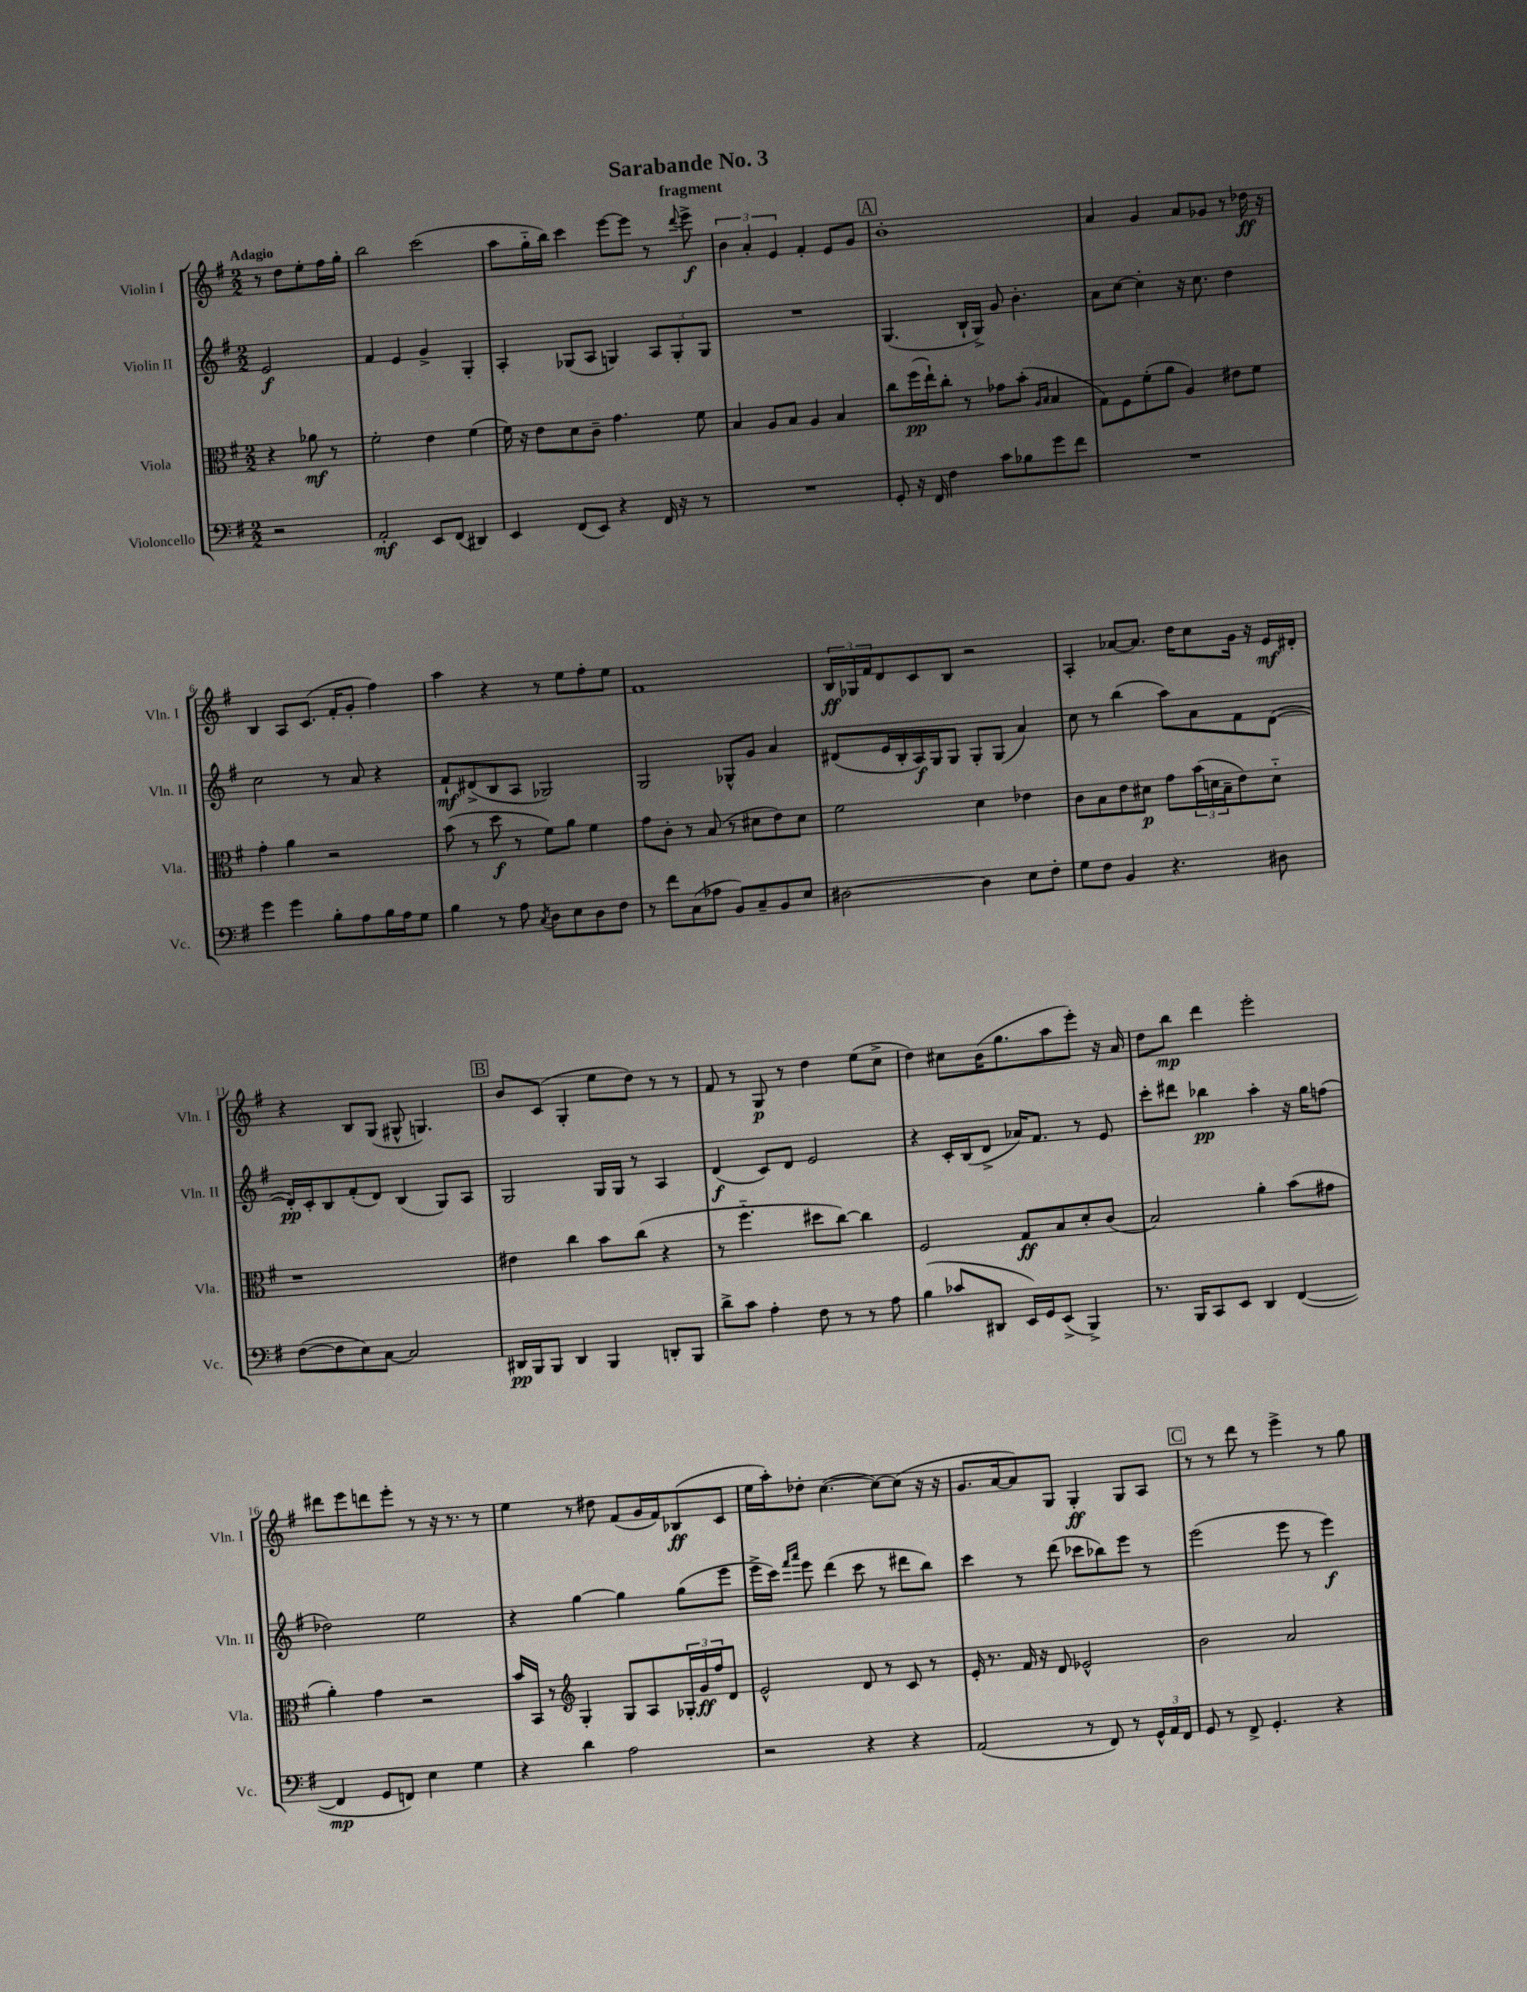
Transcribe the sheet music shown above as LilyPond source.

\header { title = "Sarabande No. 3" subtitle = "fragment" }
<<
\new StaffGroup <<
\new Staff = "s0" \with { instrumentName = "Violin I" shortInstrumentName = "Vln. I" } {
    \clef treble \key g \major \numericTimeSignature \time 2/2 \partial 2 \tempo "Adagio"
    r8 d''8 e''8-. fis''16 g''16-. |
    b''2 c'''2( |
    a''8 g''16-_ b''16) c'''4 e'''8~ e'''8 r8 \appoggiatura { d'''8 } e'''8->\f |
    \tuplet 3/2 { b'4 a'4-. e'4 } fis'4-. e'8 g'8 |
    \mark \markup { \box "A" } b'1-. |
    a'4 g'4 a'8 ges'8 r8 des''16\ff r16 |
    b4 a8 c'8.( fis'16-. g'8-. fis''4) |
    a''4 r4 r8 e''8 fis''8-. e''8 |
    fis'1 |
    \tuplet 3/2 { b16\ff ges16 fis'16 } d'8 c'8 b8 r2 |
    a4-. aes'8~ aes'8. d''16 c''8 g'16 r16 e'16\mf dis'16-. |
    r4 b8 g8( gis8-^ g4.) |
    \mark \markup { \box "B" } b'8 c'8( g4-. e''8 d''8) r8 r8 |
    fis'8 r8 g8\p r8 d''4 e''8( c''8-> |
    d''4) cis''8 b'16( g''8. a''8 e'''8-.) r16 a'16 |
    d''8 b''8\mp d'''4 e'''2-. |
    dis'''8 e'''8 d'''8 e'''8-. r8 r16 r8. r8 |
    e''4 r8 dis''8 fis'8( g'16 fis'16) bes8\ff( c'8 |
    e''16 a''16-.) des''8-. c''4.~( c''8~) c''8( r16 r16 |
    g'8. a'16~ a'8) g8 g4-.\ff g8 a8 |
    \mark \markup { \box "C" } r8 r8 d'''8 r8 e'''4-> r8 g''8 \bar "|." |
}
\new Staff = "s1" \with { instrumentName = "Violin II" shortInstrumentName = "Vln. II" } {
    \clef treble \key g \major \numericTimeSignature \time 2/2 \partial 2
    e'2\f |
    fis'4 e'4 g'4-> g4-. |
    a4-. ges8( a8 g4) \tuplet 3/2 { a8 g8-. g8 } |
    R1 |
    \mark \markup { \box "A" } g4.( b16-! g16->) g'8 b'4.-. |
    a'8 c''8~ c''4-. r16 c''8. d''4 |
    c''2 r8 a'8 r4 |
    fis'8-!\mf dis'8->( b8 a8 ges2) |
    g2 ges8-^ g'8 a'4 |
    dis'8( e'16 b16-. a16\f) g16 g8 g8-. g8( a'4) |
    c''8 r8 b''4( a''8) a'8 fis'8 d'8~( |
    d'16-.\pp) c'16-. b8 fis'8-.( d'8) b4( g8) a8 |
    \mark \markup { \box "B" } g2 g16 g16 r8 a4 |
    d'4\f( c'8) d'8 e'2 |
    r4 c'16-. b16( d'8-> aes'16) fis'8. r8 e'8 |
    c'''8-. dis'''8 bes''4\pp a''4-. r16 g''16 f''8( |
    des''2) e''2 |
    r4 g''4~ g''4 g''8( e'''8 |
    e'''16-> c'''16) \grace { fis'''16 a'''16 } e'''8 d'''4( c'''8 r8 dis'''8 b''8) |
    c'''4 r8 d'''8( ces'''8 bes''8) e'''8 r8 |
    \mark \markup { \box "C" } e'''2( e'''8 r8 e'''4\f) \bar "|." |
}
\new Staff = "s2" \with { instrumentName = "Viola" shortInstrumentName = "Vla." } {
    \clef alto \key g \major \numericTimeSignature \time 2/2 \partial 2
    r4 aes'8\mf r8 |
    fis'2-. e'4 fis'4( |
    fis'16) r16 e'8 d'8 c'8-- g'4. fis'8 |
    b4 a8 b8 a4 b4 |
    \mark \markup { \box "A" } c''8 fis''16\pp( e''16-!) c''8-. r8 ges'8 b'8-.( \grace { a16 b16 } b4 |
    g8) fis8 fis'8-.( a'8 a4) eis'8 fis'8 |
    g'4-. a'4 r2 |
    b'8( r8 d''8\f r8 fis'8) a'8 fis'4 |
    g'8 c'8-. r8 b8( r8 dis'8 e'8) dis'8 |
    fis'2 d'4 ees'4 |
    c'8 b8 e'8 dis'8\p g'8 \tuplet 3/2 { b'16( d'16 b16-- } e'8) d'8-_ |
    r1 |
    \mark \markup { \box "B" } eis'4 c''4 b'8 c''8( r4 |
    r8 fis''4.-_ dis''8 c''8~) c''4 |
    fis2 g8\ff b8 d'8-. c'8( |
    b2) a'4-. b'8( gis'8 |
    a'4-.) g'4 r2 |
    b'16 b,16 r8 \clef treble g4-. g8 a8 \tuplet 3/2 { ges16-. g'16\ff fis''16 } d'8 |
    e'2-^ d'8 r8 c'8 r8 |
    e'16-. r8. fis'16 r16 d'8 ees'2-^ |
    \mark \markup { \box "C" } b'2 a'2 \bar "|." |
}
\new Staff = "s3" \with { instrumentName = "Violoncello" shortInstrumentName = "Vc." } {
    \clef bass \key g \major \numericTimeSignature \time 2/2 \partial 2
    r2 |
    a,2-.\mf e,8 fis,8( dis,4) |
    e,4 fis,8( e,8) r4 fis,16 r16 r8 |
    R1 |
    \mark \markup { \box "A" } g,8-. r16 fis,16 fis4 c'8 bes8 g'8 fis'8 |
    R1 |
    g'4 g'4 b8-. a8 b16 a16 g8 |
    b4 r8 a8 \acciaccatura { c8 } d8 e8 d8 fis8 |
    r8 fis'8 c8( aes8 b,8) c8-- b,8 e8 |
    dis2~ dis4 e8 fis8-. |
    g8 fis8 b,4 r4. dis8 |
    fis8~( fis8 e8) c8~ c2 |
    \mark \markup { \box "B" } dis,16\pp b,,16 b,,8 dis,4 b,,4 d,8-. b,,8 |
    d'8-> c'8 a4-. fis8 r8 r8 a8 |
    b4( ces'8 dis,8 e,16) g,16 e,8->( b,,4->) |
    r8. b,,16 c,8 e,8 d,4 fis,4~( |
    fis,4\mp g,8 f,8) e4 g4 |
    r4 d'4 a2 |
    r2 r4 r4 |
    a,2( r8 fis,8) r8 \tuplet 3/2 { g,16-^ a,16 fis,16 } |
    \mark \markup { \box "C" } g,8 r8 fis,8-> g,4.-. r4 \bar "|." |
}
>>
>>
